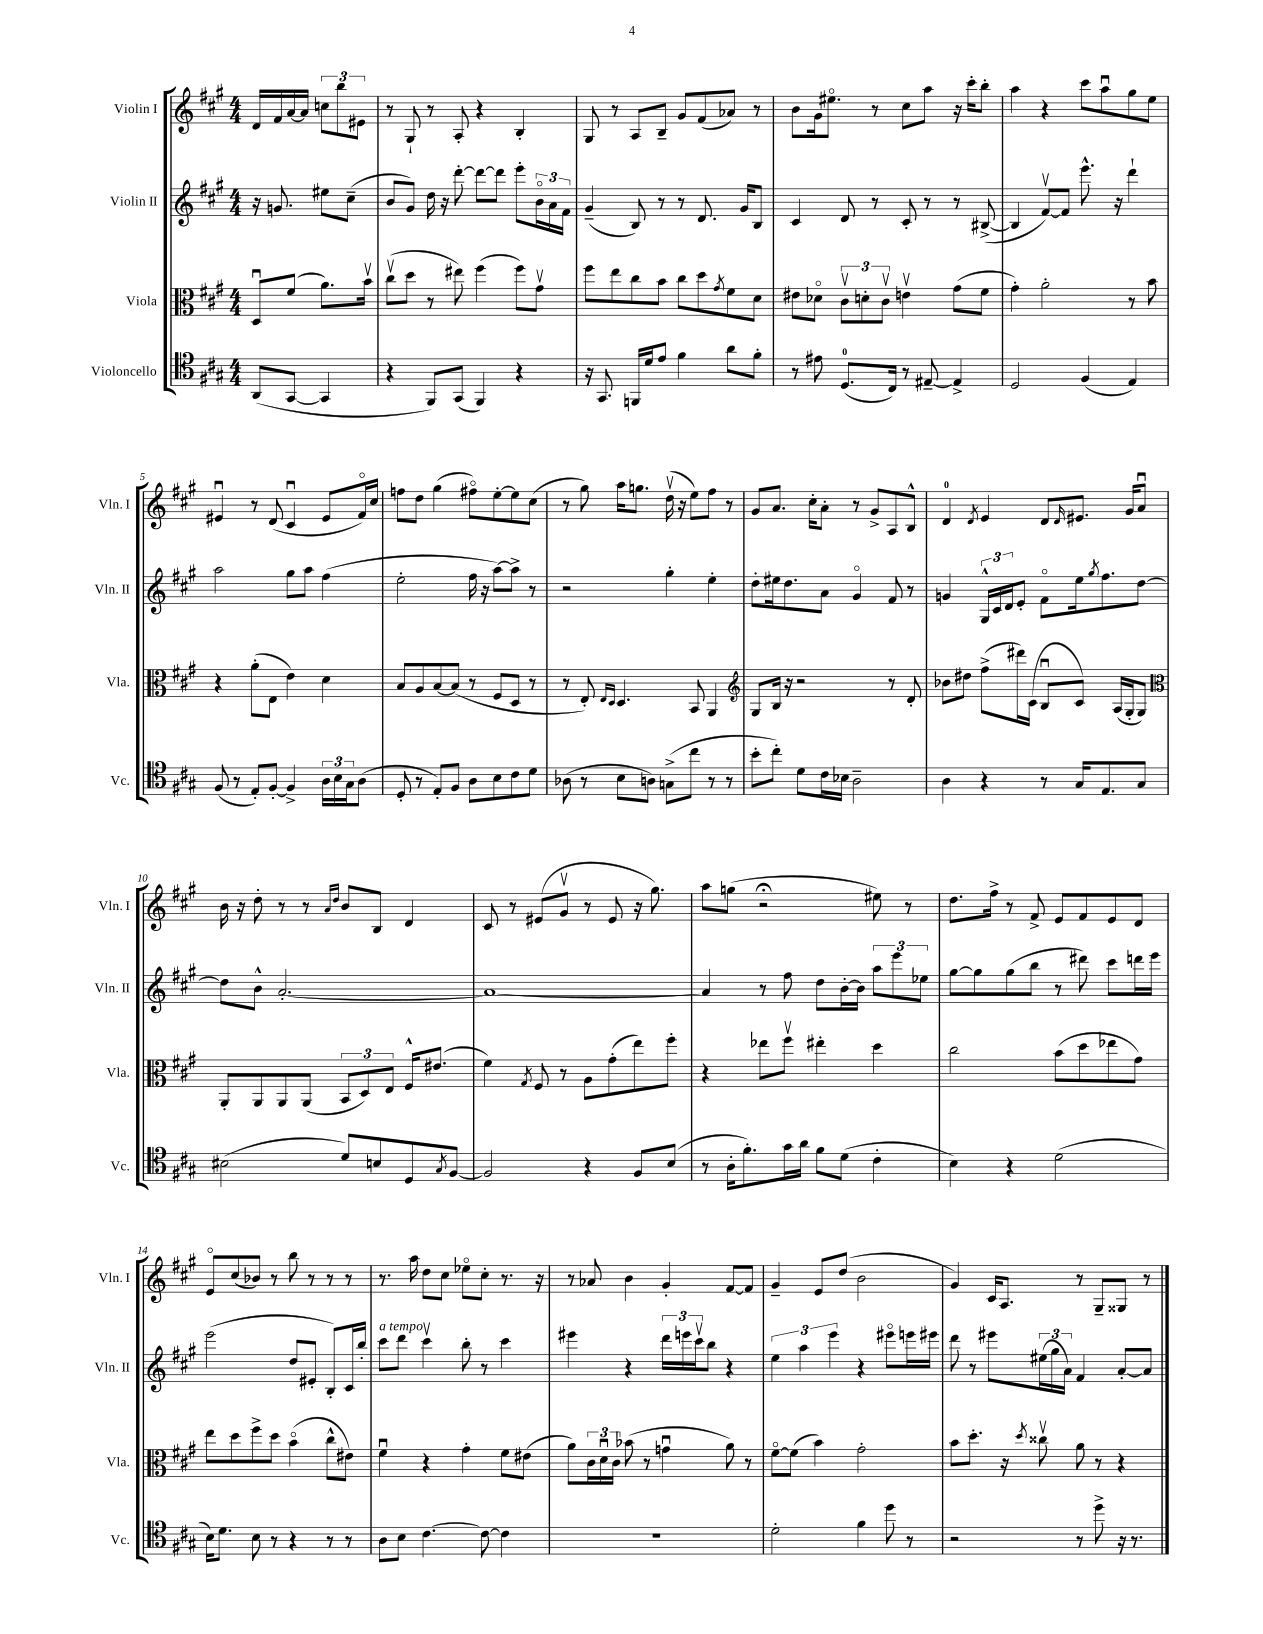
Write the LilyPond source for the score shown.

<<
\new StaffGroup <<
\new Staff = "s0" \with { instrumentName = "Violin I" shortInstrumentName = "Vln. I" } {
    \clef treble \key a \major \numericTimeSignature \time 4/4 \partial 2
    d'16 fis'16 a'16~ a'16 \tuplet 3/2 { c''8 b''8 eis'8 } |
    r8 gis8-! r8 a8-. r4 b4-. |
    gis8 r8 a8 b8-- gis'8 fis'8( aes'8) r8 |
    b'8 gis'16 eis''8.\flageolet r8 cis''8 a''8 r16 cis'''16-. b''8-. |
    a''4 r4 cis'''8 a''8\downbow gis''8 e''8 |
    eis'4\downbow r8 d'8( cis'4\downbow eis'8 fis'16\flageolet) cis''16 |
    f''8 d''8 gis''4( fis''8\flageolet) e''8~-. e''8 cis''8( |
    r8 gis''8) a''16 g''8. d''16\upbow( r16 e''8) fis''8 r8 |
    gis'8 a'8. cis''16-. a'8-. r8 gis'8-> a8 b8-^ |
    d'4-0 \acciaccatura { d'8 } e'4 d'8 \grace { d'16 } eis'8. gis'16 a'8\downbow |
    b'16 r16 d''8-. r8 r8 \grace { a'16 d''16 } b'8 b8 d'4 |
    cis'8 r8 eis'8( gis'8\upbow r8 eis'8 r16 gis''8.) |
    a''8 g''8( r2\fermata eis''8) r8 |
    d''8. fis''16-> r8 fis'8-> e'8 fis'8 e'8 d'8 |
    e'8\flageolet cis''8( bes'8) r8 b''8 r8 r8 r8 |
    r8. a''16 d''8 cis''8 ees''8\flageolet cis''8-. r8. r16 |
    r8 aes'8 b'4 gis'4-. fis'8~ fis'8 |
    gis'4-- e'8 d''8( b'2 |
    gis'4) cis'16 a8. r8 gis8-- gisis8 r8 \bar "|." |
}
\new Staff = "s1" \with { instrumentName = "Violin II" shortInstrumentName = "Vln. II" } {
    \clef treble \key a \major \numericTimeSignature \time 4/4 \partial 2
    r16 g'8. eis''8 cis''8--( |
    b'8 gis'8) d''16 r16 d'''8~-. d'''8~ d'''8 e'''8-. \tuplet 3/2 { b'16\flageolet a'16 fis'16 } |
    gis'4--( b8) r8 r8 d'8. gis'16 b8 |
    cis'4 d'8 r8 cis'8-. r8 r8 bis8~->( |
    bis4 fis'8~\upbow) fis'8 e'''8.-^ r16 d'''4-! |
    a''2 gis''8 a''8 fis''4( |
    e''2-. fis''16 r16 a''8~) a''8-> r8 |
    r2 gis''4-. e''4-. |
    d''8-. eis''16 d''8. a'8 gis'4\flageolet fis'8 r8 |
    g'4 \tuplet 3/2 { gis16-^ cis'16 d'16 } e'8-. fis'8\flageolet e''16 \acciaccatura { gis''8 } fis''8. d''8~ |
    d''8 b'8-^ a'2.~-. |
    a'1~ |
    a'4 r8 fis''8 d''8 b'16~-. b'16 \tuplet 3/2 { a''8 e'''8 ees''8 } |
    gis''8~ gis''8 gis''8( b''8 r8 dis'''8) cis'''8 d'''16 e'''16 |
    e'''2( d''8 eis'8-. b8-.) cis'16 b''16-. |
    cis'''8^\markup { \italic "a tempo" } d'''8 cis'''4\upbow b''8-. r8 cis'''4 |
    eis'''4 r4 \tuplet 3/2 { d'''16 e'''16 cis'''16\upbow } b''8 r4 |
    \tuplet 3/2 { e''4 a''4 e'''4 } r4 eis'''8\flageolet e'''16 eis'''16 |
    d'''8 r8 eis'''8 \tuplet 3/2 { eis''16( gis''16 a'16) } fis'4 a'8~-. a'8 \bar "|." |
}
\new Staff = "s2" \with { instrumentName = "Viola" shortInstrumentName = "Vla." } {
    \clef alto \key a \major \numericTimeSignature \time 4/4 \partial 2
    d8\downbow fis'8( a'8.) b'16\upbow |
    cis''8\upbow( d''8 r8 eis''8) fis''4( fis''8) gis'8\upbow |
    fis''8 e''8 cis''8 b'8 cis''8 d''8 \acciaccatura { gis'8 } fis'8 d'8 |
    eis'8 des'8\flageolet \tuplet 3/2 { cis'8\upbow d'8-. cis'8\upbow } e'4\upbow gis'8( fis'8 |
    gis'4-.) a'2-. r8 b'8 |
    r4 a'8-.( e8 e'4) d'4 |
    b8 a8 b8~ b8( r8 fis8 d8 r8 |
    r8 e8-.) \grace { e16 d16 } d4. b,8 a,4 |
    \clef treble gis8 b16 r16 r2 r8 d'8-. |
    bes'8 dis''8 fis''8->( dis'''16) cis'16( b8\downbow cis'8) a16( gis16-. gis8) |
    \clef alto a,8-. a,8 a,8 a,8( \tuplet 3/2 { b,8 d8) e8 } fis16-^ eis'8.( |
    fis'4) \acciaccatura { gis8 } fis8 r8 a8 gis'8-.( e''8) fis''8-. |
    r4 ees''8 fis''8\upbow eis''4-. d''4 |
    cis''2 b'8( d''8 ees''8 gis'8) |
    e''8 d''8 fis''8-> d''8 b'4\flageolet( cis''8-^ eis'8) |
    fis'4\downbow r4 gis'4-. fis'8 eis'8( |
    a'8) \tuplet 3/2 { cis'16 d'16\downbow cis'16 } bes'8( r8 g'4\downbow a'8) r8 |
    fis'8~\flageolet fis'8( b'4) gis'2-. |
    b'8 d''8.-. r16 \acciaccatura { d''8 } cisis''8\upbow a'8 r8 r4 \bar "|." |
}
\new Staff = "s3" \with { instrumentName = "Violoncello" shortInstrumentName = "Vc." } {
    \clef tenor \key a \major \numericTimeSignature \time 4/4 \partial 2
    a,8( gis,8~ gis,4 |
    r4 fis,8) gis,8( fis,4) r4 |
    r16 gis,8. f,16 d'16 e'8 fis'4 a'8 fis'8-. |
    r8 eis'8 d8.-0( cis16) r8 eis8~-- eis4-> |
    d2 fis4( e4) |
    fis8( r8 e8-.) fis8~-. fis4-> \tuplet 3/2 { a16 b16 gis16 } a8( |
    d8-. r8 e8-.) fis8 a8 b8 cis'8 d'8 |
    aes8( r8 b8 a8) g8->( cis''8 r8 r8 |
    b'8-. cis''8-.) d'8 cis'16 bes16 a2-- |
    a4 r4 r8 gis16 e8. gis8 |
    bis2( d'8) b8 d8 \acciaccatura { gis8 } fis8~ |
    fis2 r4 fis8 b8( |
    r8 a16-. fis'8.-.) gis'16 a'16 fis'8 d'8( cis'4-. |
    b4) r4 d'2( |
    b16) d'8. b8 r8 r4 r8 r8 |
    a8 b8 cis'4.~ cis'8~ cis'4 |
    R1 |
    d'2-. fis'4 d''8 r8 |
    r2 r8 d''8-> r16 r8. \bar "|." |
}
>>
>>
